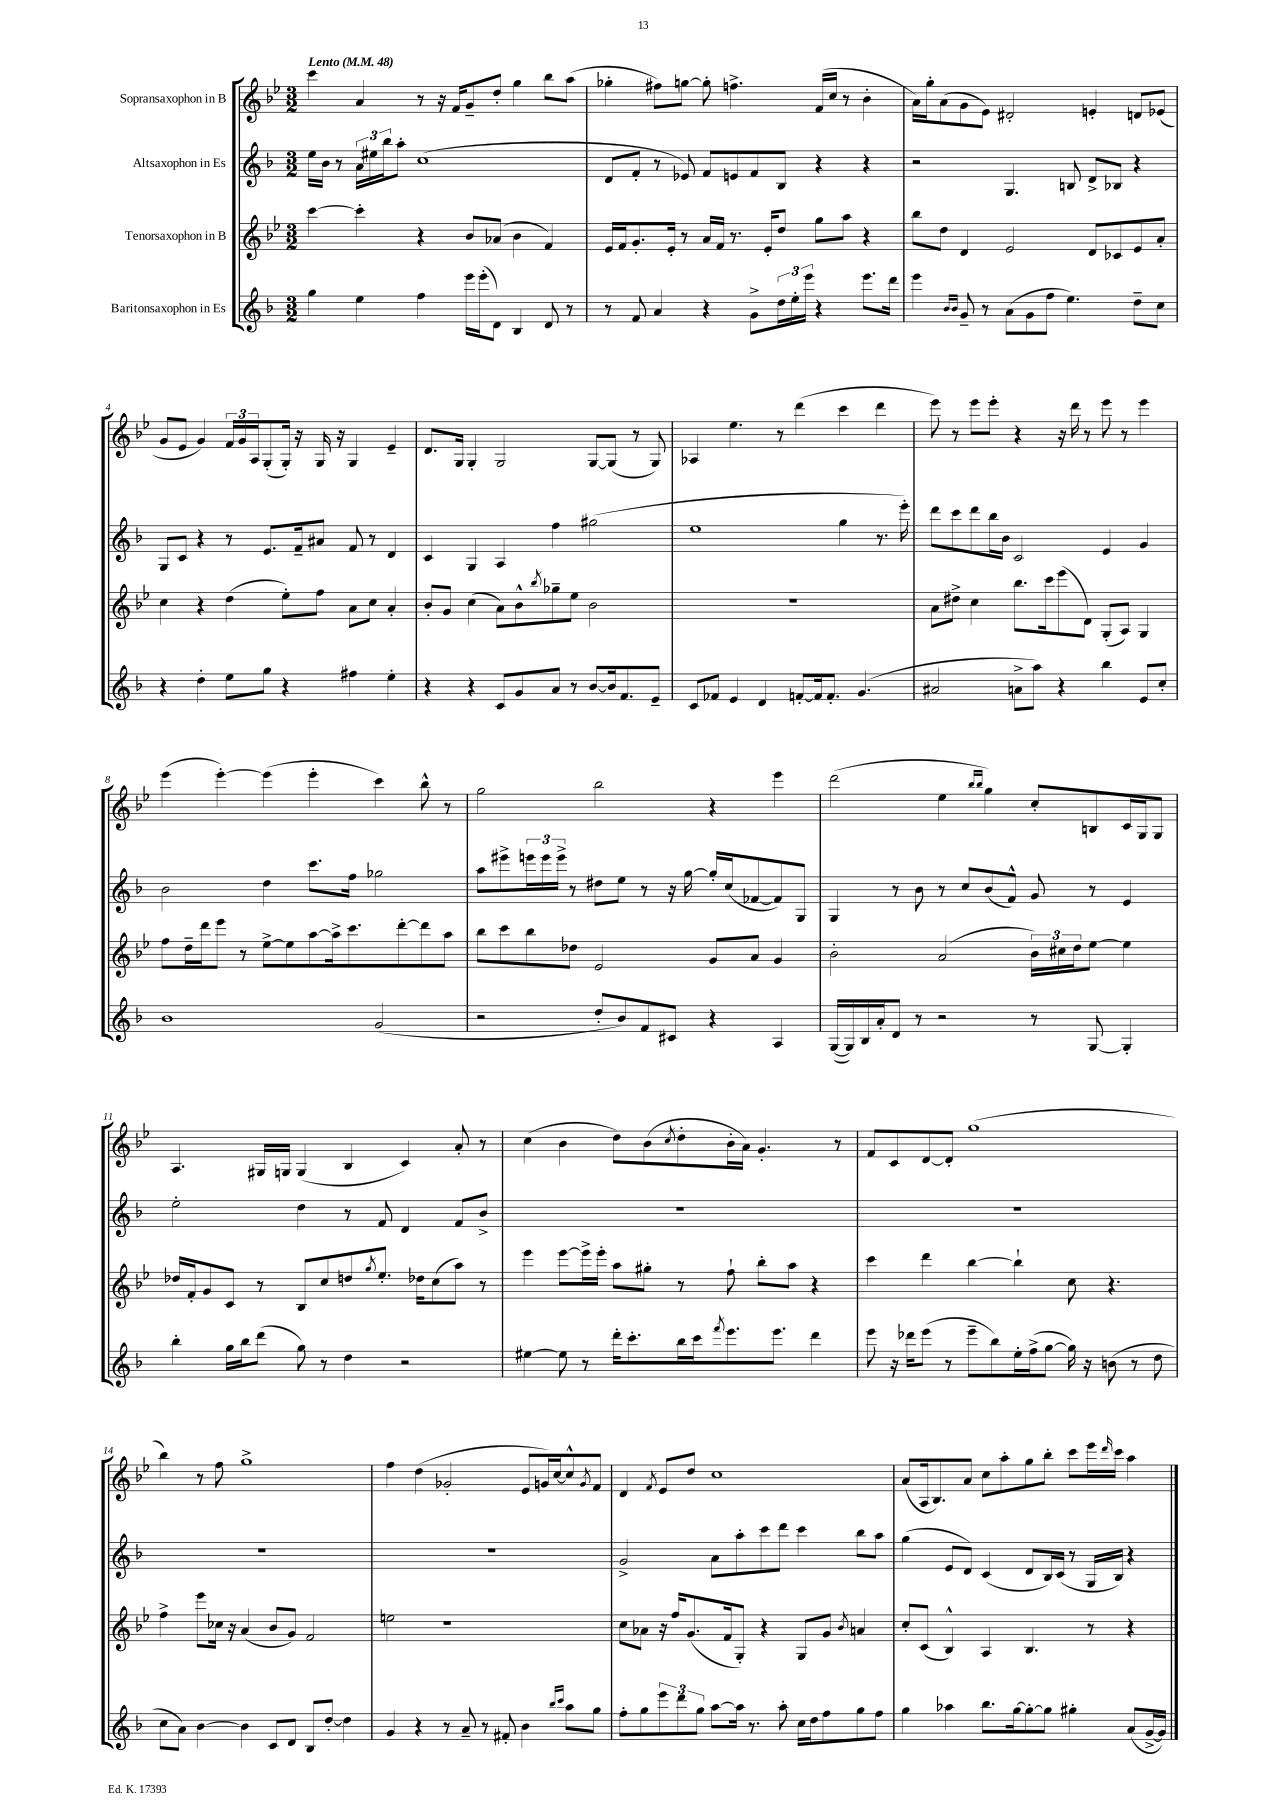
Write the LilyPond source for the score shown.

<<
\new StaffGroup <<
\new Staff = "s0" \with { instrumentName = "Sopransaxophon in B" } {
    \clef treble \key bes \major \numericTimeSignature \time 3/2 \tempo "Lento" 4 = 48
    c'''4 a'4 r8 r16 f'16 g'8-- d''8-. g''4 bes''8 a''8( |
    ges''4-. fis''8) g''8~ g''8-. f''4.-> f'16( c''16 r8 bes'4-. |
    a'16) g''16-. a'8( g'8 ees'8) dis'2-. e'4-. d'8 ees'8( |
    g'8 ees'8 g'4) \tuplet 3/2 { f'16 g'16 a16 } g8-.( g16-.) r16 g16 r16 g4 ees'4-- |
    d'8. g16 g4-. g2 g8~ g8( r8 g8) |
    aes4 ees''4. r8 d'''4( c'''4 d'''4 |
    ees'''8) r8 ees'''8 ees'''8-. r4 r16 d'''16 r8 ees'''8 r8 ees'''4 |
    ees'''4( ees'''4~-.) ees'''4( ees'''4-. c'''4) bes''8-^ r8 |
    g''2 bes''2 r4 ees'''4 |
    d'''2( ees''4 \grace { bes''16 bes''16 } g''4) c''8-. b8 c'16 g16 g8 |
    a4. gis16 g16 g4( bes4 c'4) a'8-. r8 |
    c''4( bes'4 d''8) bes'8( \acciaccatura { c''8 } d''8-. bes'16-. a'16) g'4.-. r8 |
    f'8 c'8 d'8~ d'8-. g''1( |
    bes''4) r8 f''8 g''1-> |
    f''4 d''4( ges'2-. ees'8 g'16) c''16~ c''8-^ \acciaccatura { g'8 } f'8 |
    d'4 \acciaccatura { f'8 } ees'8 d''8 c''1 |
    a'8( a16 bes8.) a'8 c''8 a''8-. g''8 bes''8-. c'''8 ees'''16 \grace { d'''16 } c'''16 a''4 \bar "|." |
}
\new Staff = "s1" \with { instrumentName = "Altsaxophon in Es" } {
    \clef treble \key f \major \numericTimeSignature \time 3/2
    e''16 bes'16 r8 \tuplet 3/2 { a'16 eis''16 bes''16 } a''8-. c''1( |
    d'8 f'8-. r8 ees'8) f'8 e'8 f'8 bes8 r4 r4 |
    r2 g4. b8 d'8-> bes8 r4 |
    g8 c'8 r4 r8 e'8. f'16-- ais'8 f'8 r8 d'4 |
    c'4 g4 a4 f''4 gis''2( |
    e''1 g''4 r8. e'''16-.) |
    d'''8 c'''8 d'''8 bes''16 bes'16 c'2 e'4 g'4 |
    bes'2 d''4 c'''8. f''16 ges''2 |
    a''8 eis'''8-> \tuplet 3/2 { e'''16 e'''16 e'''16-> } r8 dis''8 e''8 r8 r16 g''16~ g''16-. c''16( fes'8~ fes'8) g8 |
    g4 r8 bes'8 r8 c''8 bes'8( f'8-^) g'8 r8 e'4 |
    e''2-. d''4 r8 f'8 d'4 f'8 bes'8-> |
    R1. |
    R1. |
    R1. |
    R1. |
    g'2-> a'8 a''8-. c'''8 d'''8 c'''4 bes''8 a''8 |
    g''4( e'8 d'8) c'4( d'8 bes16) c'16( r8 g16 bes16) r4 \bar "|." |
}
\new Staff = "s2" \with { instrumentName = "Tenorsaxophon in B" } {
    \clef treble \key bes \major \numericTimeSignature \time 3/2
    c'''4~ c'''4-. r4 bes'8 aes'8( bes'4 f'4) |
    ees'16 f'16 g'8.-. ees'16-. r8 a'16 f'16 r8. ees'16-. d''8 g''8 a''8 r4 |
    bes''8 d''8 d'4 ees'2 d'8 ces'8 ees'8 a'8-. |
    c''4 r4 d''4( ees''8-.) f''8 a'8 c''8 a'4-. |
    bes'8-. g'8 c''4( a'8) bes'8-^ \acciaccatura { bes''8 } ges''8-- ees''8 bes'2 |
    R1. |
    a'8 dis''8-> c''4 bes''8. c'''16 ees'''8( d'8) g8-.( a8) g4 |
    f''8 d''16-- d'''16 ees'''8 r8 ees''8~-> ees''8 a''8~ a''16-> c'''8. d'''8~-. d'''8 a''8 |
    bes''8 c'''8 bes''8 des''8 ees'2 g'8 a'8 g'4 |
    bes'2-. a'2( \tuplet 3/2 { bes'16) cis''16 d''16 } ees''8~ ees''4 |
    des''16 f'16-. g'8 c'8 r8 bes8 c''8 d''8 \acciaccatura { g''8 } ees''8.-. des''16 c''8( a''8) r8 |
    ees'''4 ees'''8~ ees'''16-> ees'''16-. a''8 gis''8-. r8 f''8-! bes''8-. a''8 r4 |
    c'''4 d'''4 bes''4~ bes''4-! c''8 r4. |
    f''4-> ees'''8 ces''16 r16 a'4( bes'8 g'8) f'2 |
    e''2 r1 |
    c''8 aes'8 r16 f''16 g'8.( f'16 g8-.) r4 g8 g'8 \acciaccatura { bes'8 } a'4 |
    c''8-. c'8( bes4-^) a4 bes4. r8 r4 \bar "|." |
}
\new Staff = "s3" \with { instrumentName = "Baritonsaxophon in Es" } {
    \clef treble \key f \major \numericTimeSignature \time 3/2
    g''4 e''4 f''4 e'''16 e'''16-.( d'8) bes4 d'8 r8 |
    r8 f'8 a'4 r4 g'8-> \tuplet 3/2 { d''16 e''16-. e'''16 } r4 e'''8. d'''16 |
    e'''4 \grace { bes'16 bes'16 } g'8-- r8 a'8( g'8 f''8 e''4.) d''8-- c''8 |
    r4 d''4-. e''8 g''8 r4 fis''4 e''4-. |
    r4 r4 c'8 g'8 a'8 r8 bes'8~ bes'16 f'8. e'8-- |
    c'8 fes'8 e'4 d'4 f'8~-. f'16 f'8.-. g'4.( |
    ais'2 a'8-> a''8) r4 bes''4 e'8 c''8-. |
    bes'1 g'2( |
    r2 d''8-. bes'8) f'8 cis'8 r4 a4 |
    g16~( g16) bes16 a'16-. d'8 r8 r2 r8 g8~ g4-. |
    bes''4-. g''16 bes''16 d'''8( g''8) r8 d''4 r2 |
    eis''4~ eis''8 r8 d'''16-. c'''8.-. bes''16 c'''16 \acciaccatura { f'''8 } e'''8. e'''8. d'''4 |
    e'''8 r16 des'''16 e'''8( r8 e'''8-- bes''8) e''16-. f''16->( g''8~ g''16) r16 b'8( r8 d''8 |
    c''8 a'8) bes'4~ bes'4 c'8 d'8 bes8 d''8~-. d''4 |
    g'4 r4 r8 a'8-- r8 fis'8-. bes'4 \grace { bes''16 c'''16 } a''8 g''8 |
    f''8-. g''8 \tuplet 3/2 { e'''8 d'''8 g''8 } a''8~ a''16 r8. a''8-. c''16 d''16 f''8 g''8 f''8 |
    g''4 aes''4 bes''8. g''16~ g''8~-. g''8 gis''4-. a'8( g'16~-> g'16) \bar "|." |
}
>>
>>
